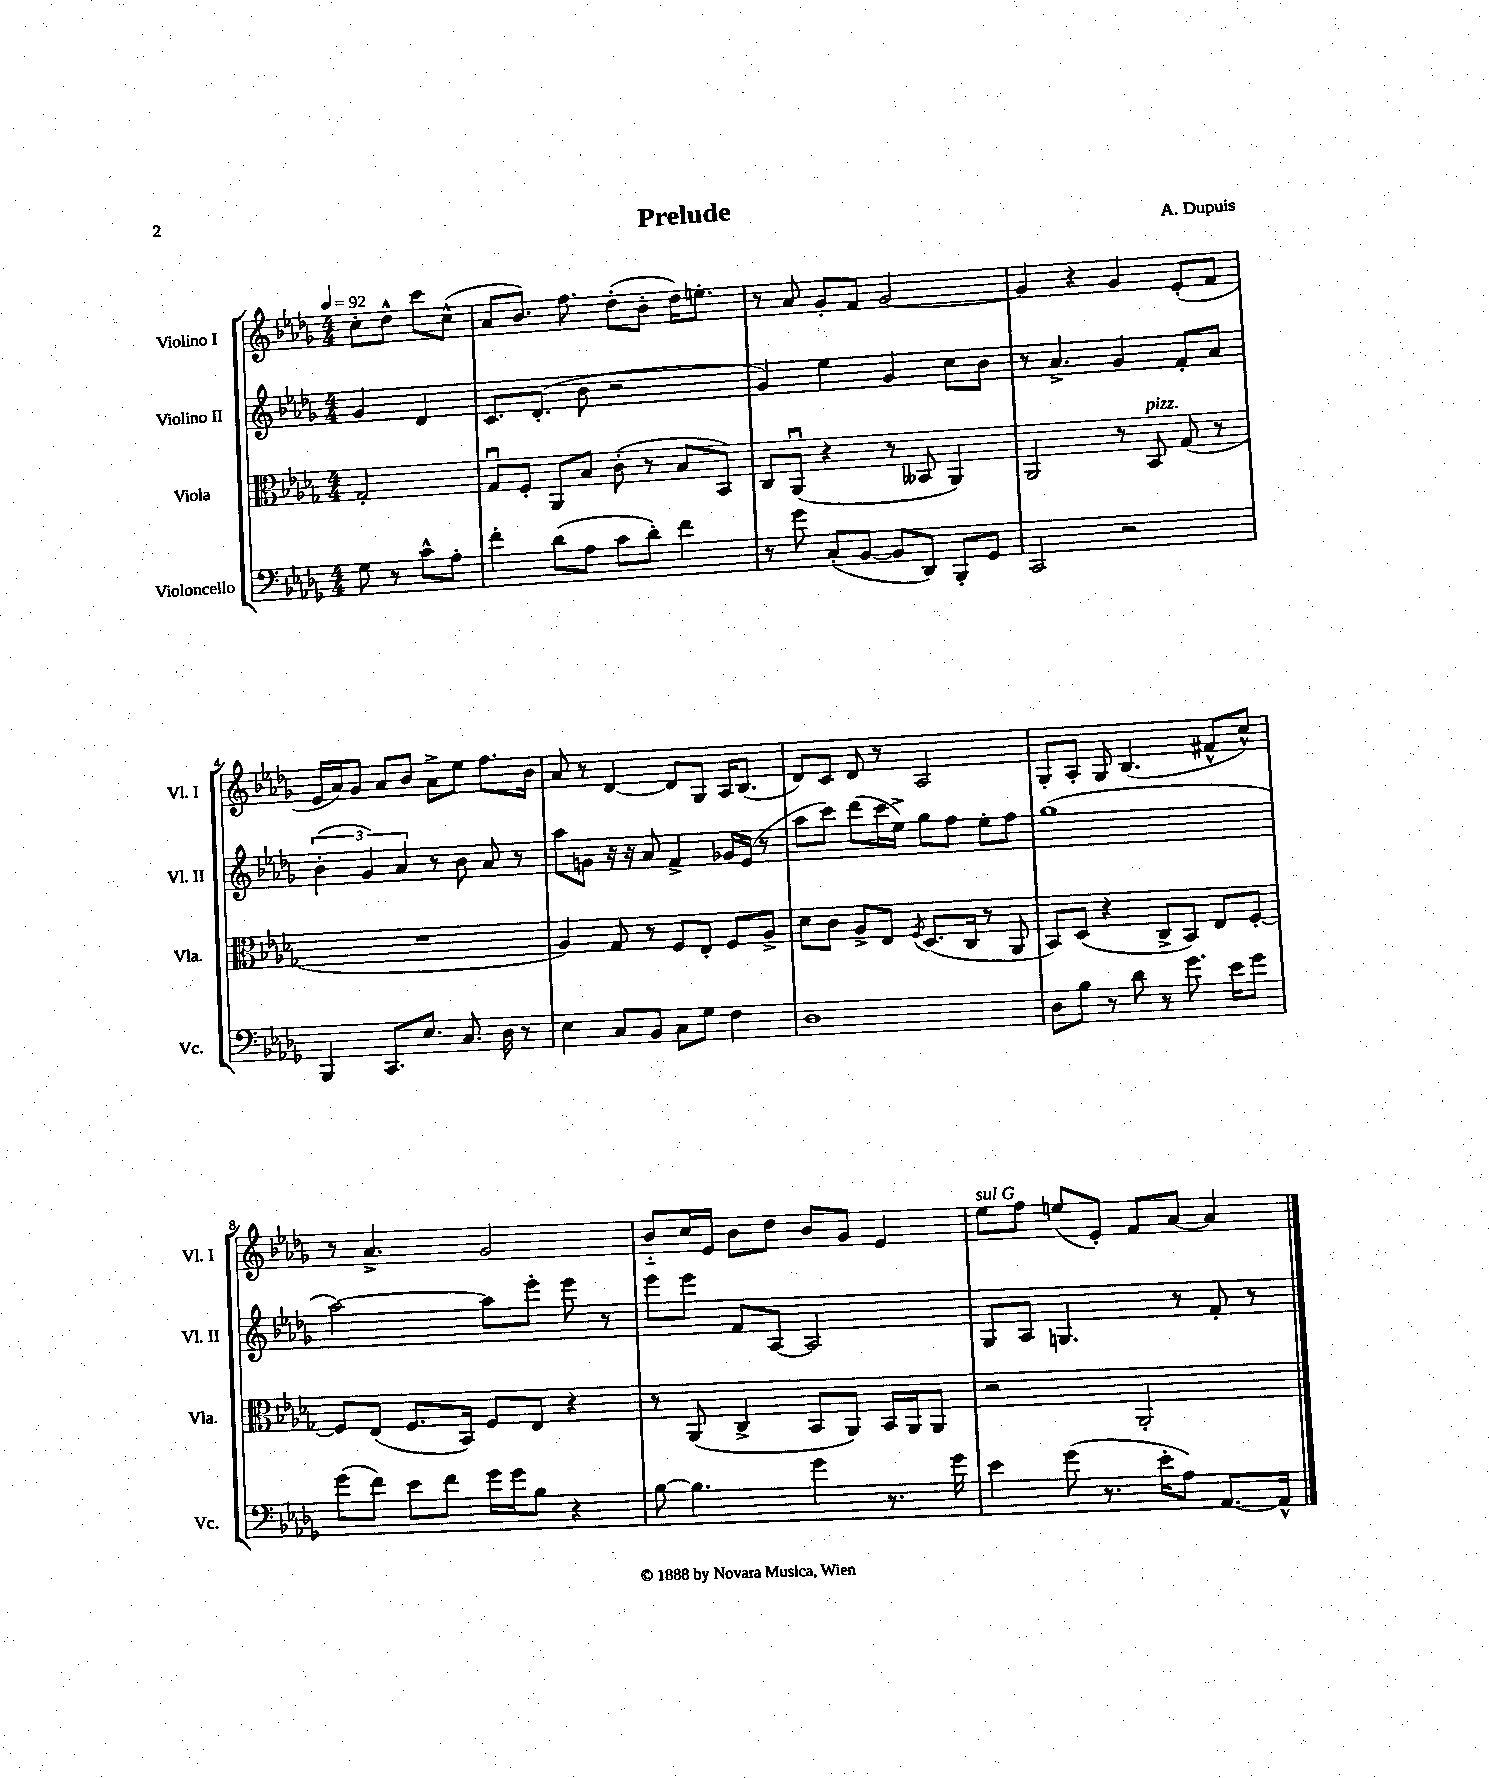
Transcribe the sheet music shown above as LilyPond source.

\header { title = "Prelude" composer = "A. Dupuis" }
<<
\new StaffGroup <<
\new Staff = "s0" \with { instrumentName = "Violino I" shortInstrumentName = "Vl. I" } {
    \clef treble \key des \major \numericTimeSignature \time 4/4 \partial 2 \tempo 4 = 92
    \autoBeamOff c''8[-. des''8]-^ c'''8[ c''8]-^( |
    aes'8[ bes'8.]) f''8. des''8[-.( bes'8]-. des''16[) e''8.]-. |
    r8 aes'8 ges'8[-. f'8] ges'2~ |
    ges'4 r4 ges'4 ees'8[-.( f'8] |
    ees'16[ aes'16) ges'8] aes'8[ bes'8] aes'8[-> ees''8] f''8.[ bes'16] |
    aes'8 r8 des'4~ des'8[ ges8] aes16[ bes8.]( |
    des'8[) c'8] des'8 r8 aes2 |
    ges8[-. aes8]-. ges8 bes4.( fis'8[-^ c''8]-^) |
    r8 aes'4.-> ges'2 |
    bes'8[-_ c''16 ees'16] bes'8[ des''8] bes'8[ ges'8] ees'4 |
    ees''8[^\markup { \italic "sul G" } f''8] e''8[( ees'8]-.) f'8[ aes'8]~ aes'4 \bar "|." |
}
\new Staff = "s1" \with { instrumentName = "Violino II" shortInstrumentName = "Vl. II" } {
    \clef treble \key des \major \numericTimeSignature \time 4/4 \partial 2
    \autoBeamOff ges'4 des'4 |
    c'8.[ des'8.]-.( bes'8 r2 |
    ges'4) ees''4 ges'4 c''8[ bes'8] |
    r8 aes'4.-> ges'4 f'8[-. aes'8] |
    \tuplet 3/2 { bes'4-.( ges'4) aes'4 } r8 bes'8 aes'8 r8 |
    aes''8[ g'8] r16 r16 aes'8 f'4-> ges'16[ ees'16]( r8 |
    aes''8[ c'''8]) des'''8[( c'''16 ees''16]->) ges''8[ f''8] ees''8[-. f''8] |
    ges''1( |
    aes''2~) aes''8[ ees'''8]-. ees'''8 r8 |
    ees'''8[ ees'''8] f'8[ aes8]~ aes2 |
    ges8[ aes8] g4. r8 f'8-. r8 \bar "|." |
}
\new Staff = "s2" \with { instrumentName = "Viola" shortInstrumentName = "Vla." } {
    \clef alto \key des \major \numericTimeSignature \time 4/4 \partial 2
    \autoBeamOff ges2-. |
    ges8[\downbow f8]-. aes,8[ bes8] c'8-.( r8 bes8[ bes,8]) |
    c8[ aes,8]\downbow( r4 r8 beses,8 aes,4) |
    aes,2 r8 bes,8^\markup { \italic "pizz." } ges8( r8 |
    R1 |
    aes4) ges8 r8 f8[ ees8]-. f8[ aes8]-> |
    des'8[ c'8] aes8[-> ees8] \acciaccatura { f8 } des8.[( c16] r8 aes,8 |
    bes,8[) des8]( r4 c8[-> bes,8]) ees8[ f8]~-. |
    f8[ ees8]( f8.[ bes,16]) f8[ ees8] r4 |
    r8 aes,8( c4-> bes,8[ aes,8]) bes,16[ aes,16 aes,8] |
    r2 aes,2-. \bar "|." |
}
\new Staff = "s3" \with { instrumentName = "Violoncello" shortInstrumentName = "Vc." } {
    \clef bass \key des \major \numericTimeSignature \time 4/4 \partial 2
    \autoBeamOff ges8 r8 c'8[-^ aes8]-. |
    f'4-. des'8[( aes8] c'8[ des'8]-.) f'4 |
    r8 ges'8 c8[-.( bes,8]~ bes,8[ des,8]) bes,,8[-. ges,8] |
    c,2 r2 |
    bes,,4 c,8.[ ees8.] c8. des16 r8 |
    ees4 c8[ bes,8] c8[ ges8] f4 |
    des1 |
    des8[ bes8] r8 des'8 r8 ges'8. ees'16[ ges'8] |
    ges'8[( f'8]) ees'8[ f'8] ges'16[ ges'16 bes8] r4 |
    bes8~ bes4. ges'4 r8. ges'16 |
    ees'4 ges'8( r8. ees'16[-. aes8]) aes,8.[~ aes,16]-^ \bar "|." |
}
>>
>>
